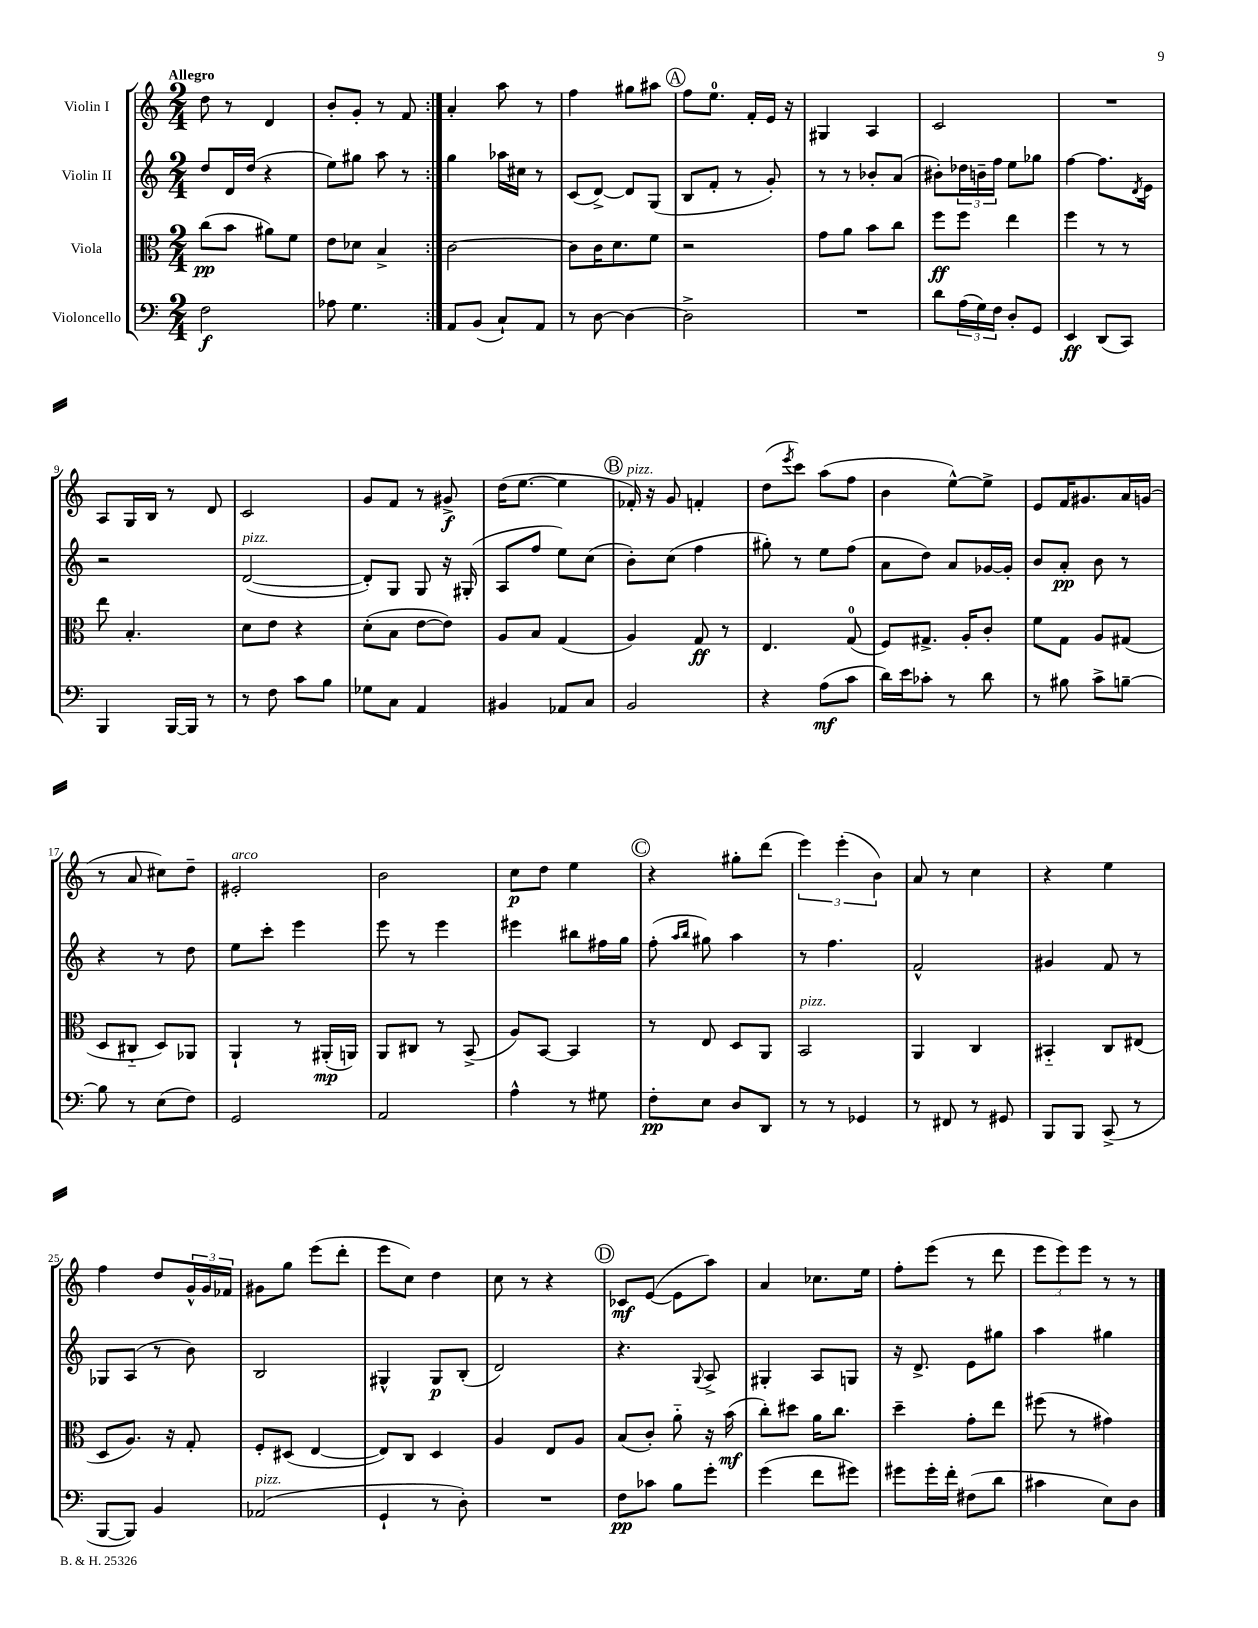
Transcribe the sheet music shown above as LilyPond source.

<<
\new StaffGroup <<
\new Staff = "s0" \with { instrumentName = "Violin I" } {
    \clef treble \key c \major \numericTimeSignature \time 2/4 \tempo "Allegro"
    \repeat volta 2 { d''8 r8 d'4 |
    b'8-. g'8-. r8 f'8 | }
    a'4-. a''8 r8 |
    f''4 gis''8 ais''8 |
    \mark \markup { \circle "A" } f''8 e''8.-0 f'16-. e'16 r16 |
    gis4 a4 |
    c'2 |
    R2 |
    a8 g16 b16 r8 d'8 |
    c'2 |
    g'8 f'8 r8 gis'8->\f |
    d''16( e''8.~ e''4 |
    \mark \markup { \circle "B" } fes'16-.^\markup { \italic "pizz." }) r16 g'8 f'4-. |
    d''8( \acciaccatura { e'''8 } c'''8) a''8( f''8 |
    b'4 e''8~-^) e''8-> |
    e'8 f'16 gis'8. a'16 g'16( |
    r8 a'8 cis''8) d''8-- |
    eis'2-.^\markup { \italic "arco" } |
    b'2 |
    c''8\p d''8 e''4 |
    \mark \markup { \circle "C" } r4 gis''8-. d'''8( |
    \tuplet 3/2 { e'''4) e'''4-.( b'4) } |
    a'8 r8 c''4 |
    r4 e''4 |
    f''4 d''8 \tuplet 3/2 { g'16-^ g'16 fes'16 } |
    gis'8 g''8 e'''8( d'''8-. |
    e'''8 c''8) d''4 |
    c''8 r8 r4 |
    \mark \markup { \circle "D" } ces'8\mf e'8~( e'8 a''8) |
    a'4 ces''8. e''16 |
    f''8-. e'''8( r8 d'''8 |
    \tuplet 3/2 { e'''8 e'''8) e'''8 } r8 r8 \bar "|." |
}
\new Staff = "s1" \with { instrumentName = "Violin II" } {
    \clef treble \key c \major \numericTimeSignature \time 2/4
    \repeat volta 2 { d''8 d'16 d''16( r4 |
    e''8) gis''8 a''8 r8 | }
    g''4 aes''16 cis''16 r8 |
    c'8( d'8~->) d'8 g8( |
    \mark \markup { \circle "A" } b8 f'8-. r8 g'8-.) |
    r8 r8 bes'8-. a'8( |
    bis'8-.) \tuplet 3/2 { des''16 b'16-- f''16 } e''8 ges''8 |
    f''4~ f''8. \acciaccatura { d'8 } e'16 |
    r2 |
    d'2~^\markup { \italic "pizz." }( |
    d'8-.) g8 g8 r16 gis16-.( |
    a8 f''8 e''8) c''8( |
    \mark \markup { \circle "B" } b'8-.) c''8( f''4 |
    gis''8-.) r8 e''8 f''8( |
    a'8 d''8) a'8 ges'16~ ges'16-. |
    b'8 a'8-.\pp b'8 r8 |
    r4 r8 d''8 |
    e''8 c'''8-. e'''4 |
    e'''8 r8 e'''4 |
    eis'''4 bis''8 fis''16 g''16 |
    \mark \markup { \circle "C" } f''8-.( \grace { a''16 b''16 } gis''8) a''4 |
    r8 f''4. |
    f'2-^ |
    gis'4 f'8 r8 |
    ges8 a8( r8 b'8) |
    b2 |
    gis4-^ gis8\p b8-.( |
    d'2) |
    \mark \markup { \circle "D" } r4. \appoggiatura { g8 } a8-> |
    gis4-. a8 g8 |
    r16 d'8.-> e'8 gis''8 |
    a''4 gis''4 \bar "|." |
}
\new Staff = "s2" \with { instrumentName = "Viola" } {
    \clef alto \key c \major \numericTimeSignature \time 2/4
    \repeat volta 2 { c''8\pp( b'8 ais'8) f'8 |
    e'8 des'8 b4-> | }
    c'2~ |
    c'8 c'16 d'8. f'8 |
    \mark \markup { \circle "A" } r2 |
    g'8 a'8 b'8 c''8 |
    f''8\ff f''8 e''4 |
    f''4 r8 r8 |
    e''8 b4.-. |
    d'8 e'8 r4 |
    d'8-.( b8 e'8~ e'8) |
    a8 b8 g4( |
    \mark \markup { \circle "B" } a4) g8\ff r8 |
    e4. g8-0( |
    f8) gis8.-> a16-. c'8-. |
    f'8 g8 a8 gis8( |
    d8 cis8-_ d8) aes,8 |
    a,4-! r8 ais,16-.\mp( a,16) |
    a,8 cis8 r8 b,8->( |
    a8) b,8~ b,4 |
    \mark \markup { \circle "C" } r8 e8 d8 a,8 |
    b,2^\markup { \italic "pizz." } |
    a,4 c4 |
    bis,4-_ c8 eis8( |
    d8 a8.) r16 g8-. |
    f8-. dis8( e4~ |
    e8) c8 d4 |
    a4 e8 a8 |
    \mark \markup { \circle "D" } b8( c'8-.) a'8-_ r16 b'16\mf( |
    c''8-.) dis''8 a'16 c''8. |
    d''4-- g'8-. e''8 |
    fis''8( r8 gis'4) \bar "|." |
}
\new Staff = "s3" \with { instrumentName = "Violoncello" } {
    \clef bass \key c \major \numericTimeSignature \time 2/4
    \repeat volta 2 { f2\f |
    aes8 g4. | }
    a,8 b,8( c8-!) a,8 |
    r8 d8~ d4~ |
    \mark \markup { \circle "A" } d2-> |
    R2 |
    d'8 \tuplet 3/2 { a16( g16) f16 } d8-. g,8 |
    e,4\ff d,8( c,8) |
    b,,4 b,,16~ b,,16 r8 |
    r8 f8 c'8 b8 |
    ges8 c8 a,4 |
    bis,4 aes,8 c8 |
    \mark \markup { \circle "B" } b,2 |
    r4 a8\mf( c'8 |
    d'16) e'16 ces'8-. r8 d'8 |
    r8 bis8 c'8-> b8~-- |
    b8 r8 e8( f8) |
    g,2 |
    a,2 |
    a4-^ r8 gis8 |
    \mark \markup { \circle "C" } f8-.\pp e8 d8 d,8 |
    r8 r8 ges,4 |
    r8 fis,8 r8 gis,8 |
    b,,8 b,,8 c,8->( r8 |
    b,,8~ b,,8) b,4 |
    aes,2^\markup { \italic "pizz." }( |
    g,4-! r8 d8-.) |
    R2 |
    \mark \markup { \circle "D" } f8\pp ces'8 b8 g'8-. |
    g'4( f'8 gis'8) |
    gis'8 gis'16-. f'16-. fis8( d'8 |
    cis'4 e8) d8 \bar "|." |
}
>>
>>
